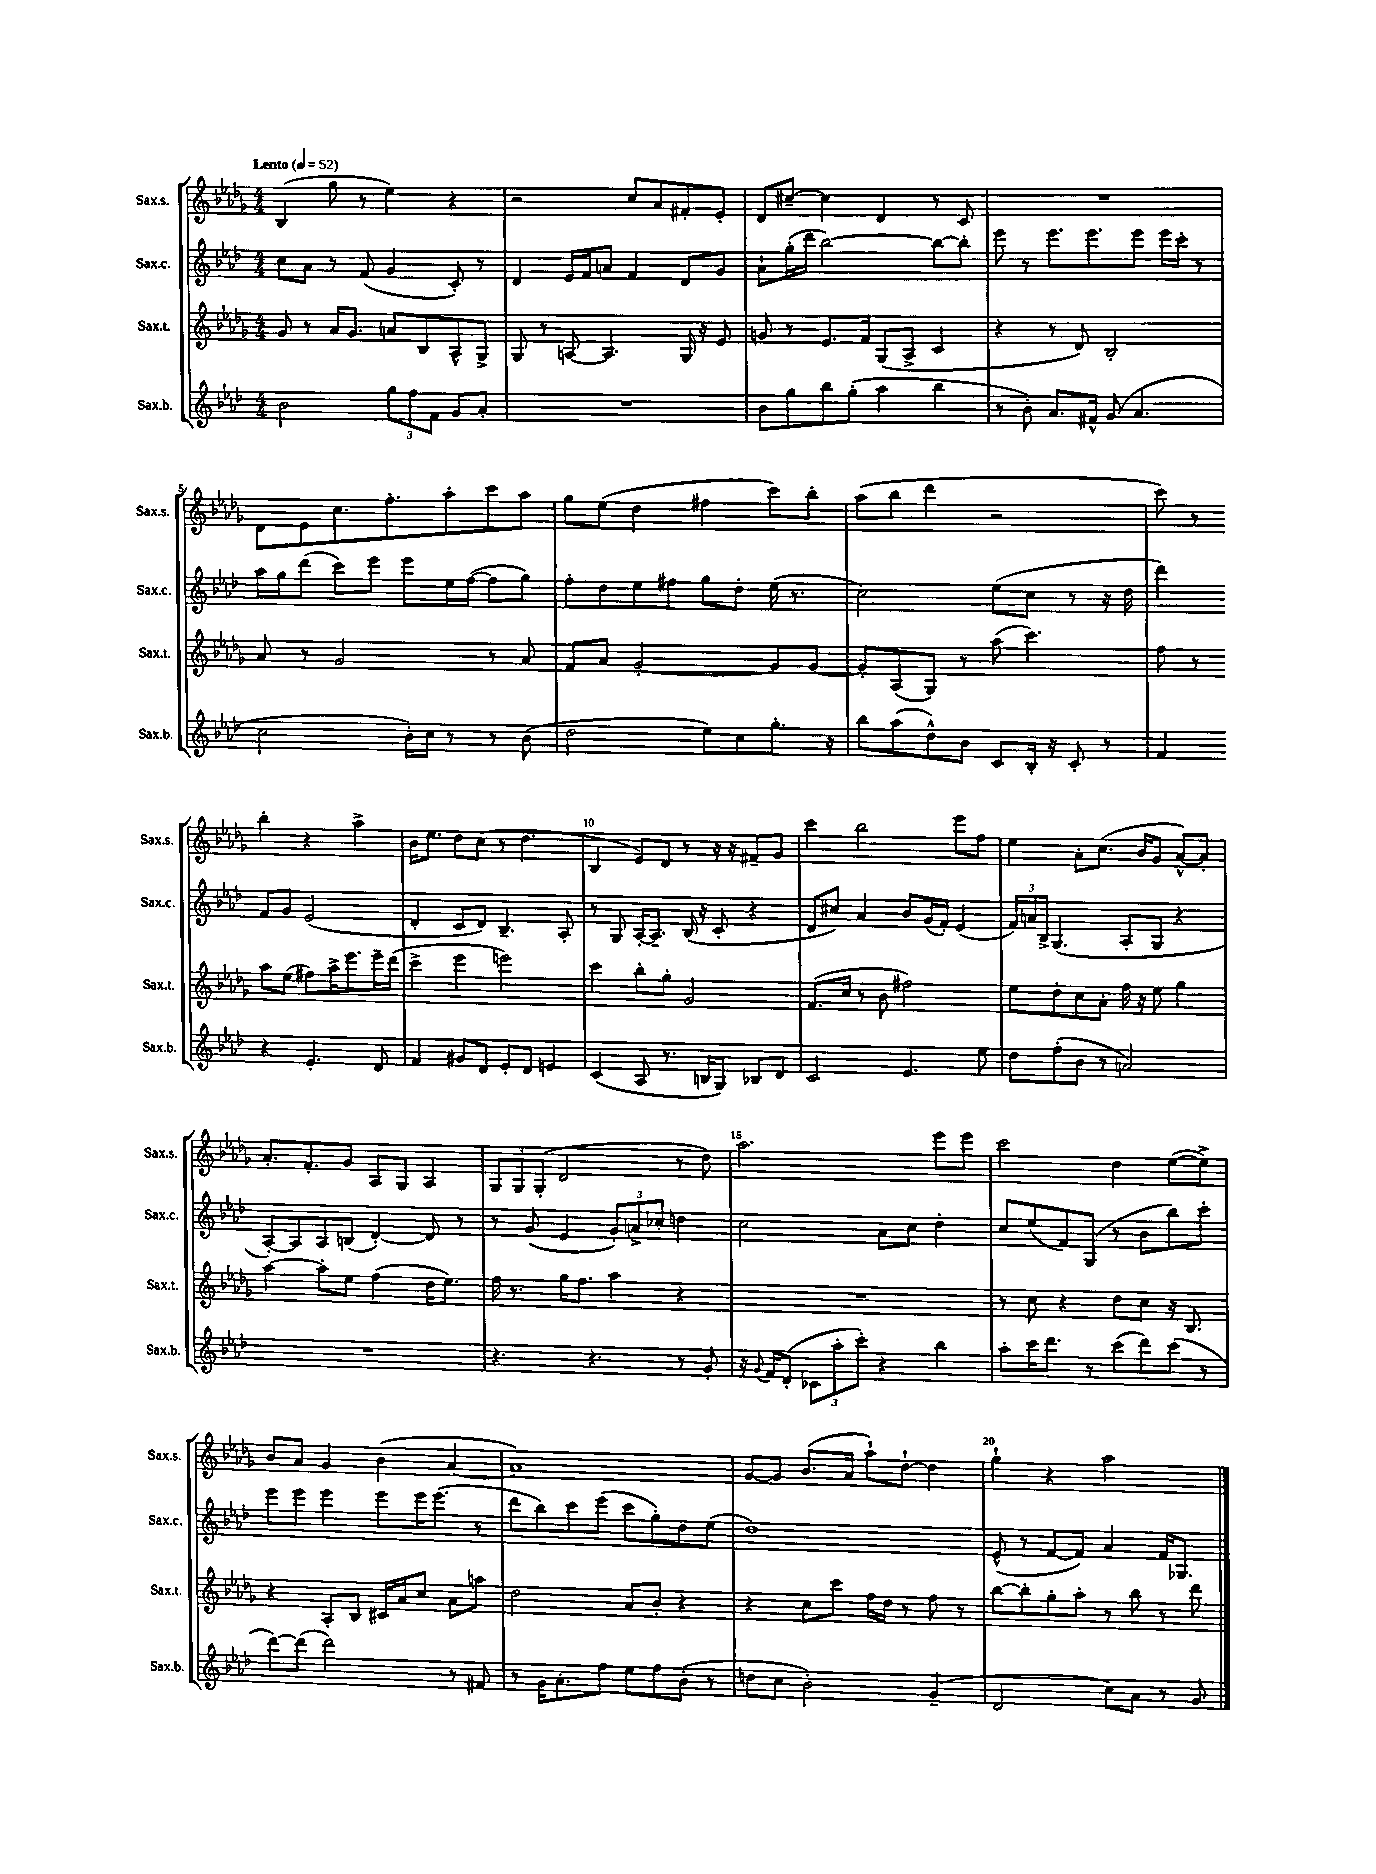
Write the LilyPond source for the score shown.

<<
\new StaffGroup <<
\new Staff = "s0" \with { instrumentName = "Sax.s." shortInstrumentName = "Sax.s." } {
    \clef treble \key des \major \numericTimeSignature \time 4/4 \tempo "Lento" 4 = 52
    bes4( ges''8 r8 ees''4) r4 |
    r2 c''8 aes'8 fis'8-. ees'8-. |
    des'8 cis''8~-- cis''4 des'4 r8 c'8 |
    R1 |
    des'8 ees'8 c''8. f''8.-. aes''8-. c'''8 aes''8 |
    ges''8 ees''8( des''4 fis''4 c'''8) bes''8-. |
    aes''8( bes''8 des'''4 r2 |
    c'''8) r8 bes''4-. r4 aes''4-> |
    bes'16 ees''8. des''8 c''8( r8 des''4. |
    bes4 ees'8) des'8 r8 r16 r16 fis'8-- ges'8 |
    c'''4 bes''2 ees'''8 f''8 |
    ees''4 aes'8-. c''8.( bes'16 ges'8 aes'8~-^) aes'8-. |
    aes'8.-. f'8.-. ges'8 aes8 ges8 aes4 |
    \tuplet 3/2 { ges8 ges8 ges8-.( } des'2 r8 des''8) |
    aes''2. ees'''8 ees'''8 |
    c'''2 des''4 ees''8~( ees''8->) |
    bes'8 aes'8 ges'4 bes'4( aes'4~ |
    aes'1) |
    ges'8~ ges'8 bes'8.( aes'16 aes''8-!) des''8~-! des''4 |
    ges''4-! r4 aes''2 \bar "|." |
}
\new Staff = "s1" \with { instrumentName = "Sax.c." shortInstrumentName = "Sax.c." } {
    \clef treble \key aes \major \numericTimeSignature \time 4/4
    c''8 aes'8 r8 f'8( g'4 c'8-.) r8 |
    des'4 ees'16 f'16 a'8 f'4 des'8 g'8 |
    aes'8-! g''16-.( des'''16 bes''2~) bes''8~ bes''8-. |
    ees'''8 r8 ees'''8. ees'''8. ees'''8 ees'''16 c'''16-. r8 |
    aes''16 g''16 des'''8( c'''8) ees'''8 ees'''8 ees''16 f''16~( f''8 g''8) |
    f''8-. des''8 ees''8 fis''8 g''8 des''8-. ees''16( r8. |
    c''2) ees''8( c''8 r8 r16 des''16 |
    des'''4) f'8 g'8 ees'2( |
    des'4-. c'8 des'8) bes4.-- aes8-. |
    r8 g8 aes16~-. aes8.-- bes16( r16 c'8-. r4 |
    des'8 cis''8) aes'4 bes'8 g'16( f'16-.) ees'4( |
    \tuplet 3/2 { f'16) a'16 bes16-> } g4.( aes8-. g8 r4 |
    aes8~-.) aes8 aes8 b8( des'4~-.) des'8 r8 |
    r8 g'8( ees'4 \tuplet 3/2 { g'8-.) a'8-> ces''8-. } d''4 |
    c''2 aes'8 c''8 des''4-. |
    c''8 ees''8( f'8) g8( r8 bes'8 bes''8) c'''8-. |
    ees'''8 ees'''8 ees'''4 ees'''8 ees'''16 ees'''8.( r8 |
    des'''8 bes''8) c'''8 ees'''8( c'''8 g''8-.) des''8 ees''8( |
    des''1) |
    ees'8-^( r8 f'8~ f'8) aes'4 f'16 ges8. \bar "|." |
}
\new Staff = "s2" \with { instrumentName = "Sax.t." shortInstrumentName = "Sax.t." } {
    \clef treble \key des \major \numericTimeSignature \time 4/4
    ges'8 r8 aes'16 ges'8. a'8 bes8 aes8-^ ges8-> |
    ges8 r8 a8~ a4. ges16 r16 ees'8 |
    g'8 r8 ees'8. f'16 ges8( aes8-> c'4 |
    r4 r8 des'8) bes2-. |
    aes'8 r8 ges'2 r8 aes'8 |
    f'8 aes'8 ges'2~-. ges'8 ges'8~ |
    ges'8-. aes8( ges8) r8 aes''8( c'''4.) |
    f''8 r8 aes''8 ees''8( fis''8) aes''16-> ees'''8. ees'''16-- des'''16( |
    c'''4-> ees'''4 e'''2) |
    c'''4 bes''8-. ges''8-. ges'2 |
    f'8.( c''16 r8 bes'8 fis''2) |
    ees''8 des''8-. c''8 aes'8-. f''16 r16 ees''8 ges''4 |
    aes''4~ aes''8-. ees''8 f''4( des''16 ees''8.) |
    f''16 r8. ges''16 f''8. aes''4 r4 |
    R1 |
    r8 c''8 r4 des''8 c''8 r16 bes8. |
    r4 aes8-. bes8 cis'16 aes'16 c''8 aes'8 a''8 |
    des''2 aes'8 bes'8-. r4 |
    r4 c''8 c'''8 f''16 des''16 r8 f''8 r8 |
    bes''8~ bes''8-. ges''8-. aes''8-. r8 bes''8 r8 des'''8 \bar "|." |
}
\new Staff = "s3" \with { instrumentName = "Sax.b." shortInstrumentName = "Sax.b." } {
    \clef treble \key aes \major \numericTimeSignature \time 4/4
    bes'2 \tuplet 3/2 { g''8 f''8 f'8 } g'8 aes'8-. |
    R1 |
    bes'8 g''8 bes''8 g''8-.( aes''4 bes''4 |
    r8 bes'8-.) aes'8. fis'16-^ g'8( aes'4. |
    c''2 bes'16-.) c''16 r8 r8 bes'8( |
    des''2 ees''8) c''8 g''8.-. r16 |
    bes''8 aes''8( des''8-^) bes'8 c'8 bes16-. r16 c'8-. r8 |
    f'4 r4 ees'4.-. des'8 |
    f'4 gis'8 des'8 ees'8-. des'8 e'4 |
    c'4( aes8 r8. b16 g8) bes8 des'8 |
    c'2 ees'4. ees''8 |
    des''8 f''8-.( bes'8 r8 a'2) |
    R1 |
    r4. r4. r8 g'8-. |
    r16 \appoggiatura { g'8 } f'16 des'8-.( \tuplet 3/2 { ces'8 aes''8-. c'''8-.) } r4 bes''4 |
    aes''8-. c'''16 des'''8. r8 c'''8( des'''8) c'''8( r8 |
    des'''8~) des'''8( des'''2) r8 fis'8 |
    r8 g'16 aes'8.-. f''8 ees''8 f''8 bes'8-.( r8 |
    d''8 c''8 bes'2-.) g'4--( |
    des'2 c''8) aes'8 r8 g'8 \bar "|." |
}
>>
>>
\layout { \context { \Score \override BarNumber.break-visibility = ##(#f #t #t) barNumberVisibility = #(every-nth-bar-number-visible 5) } }
